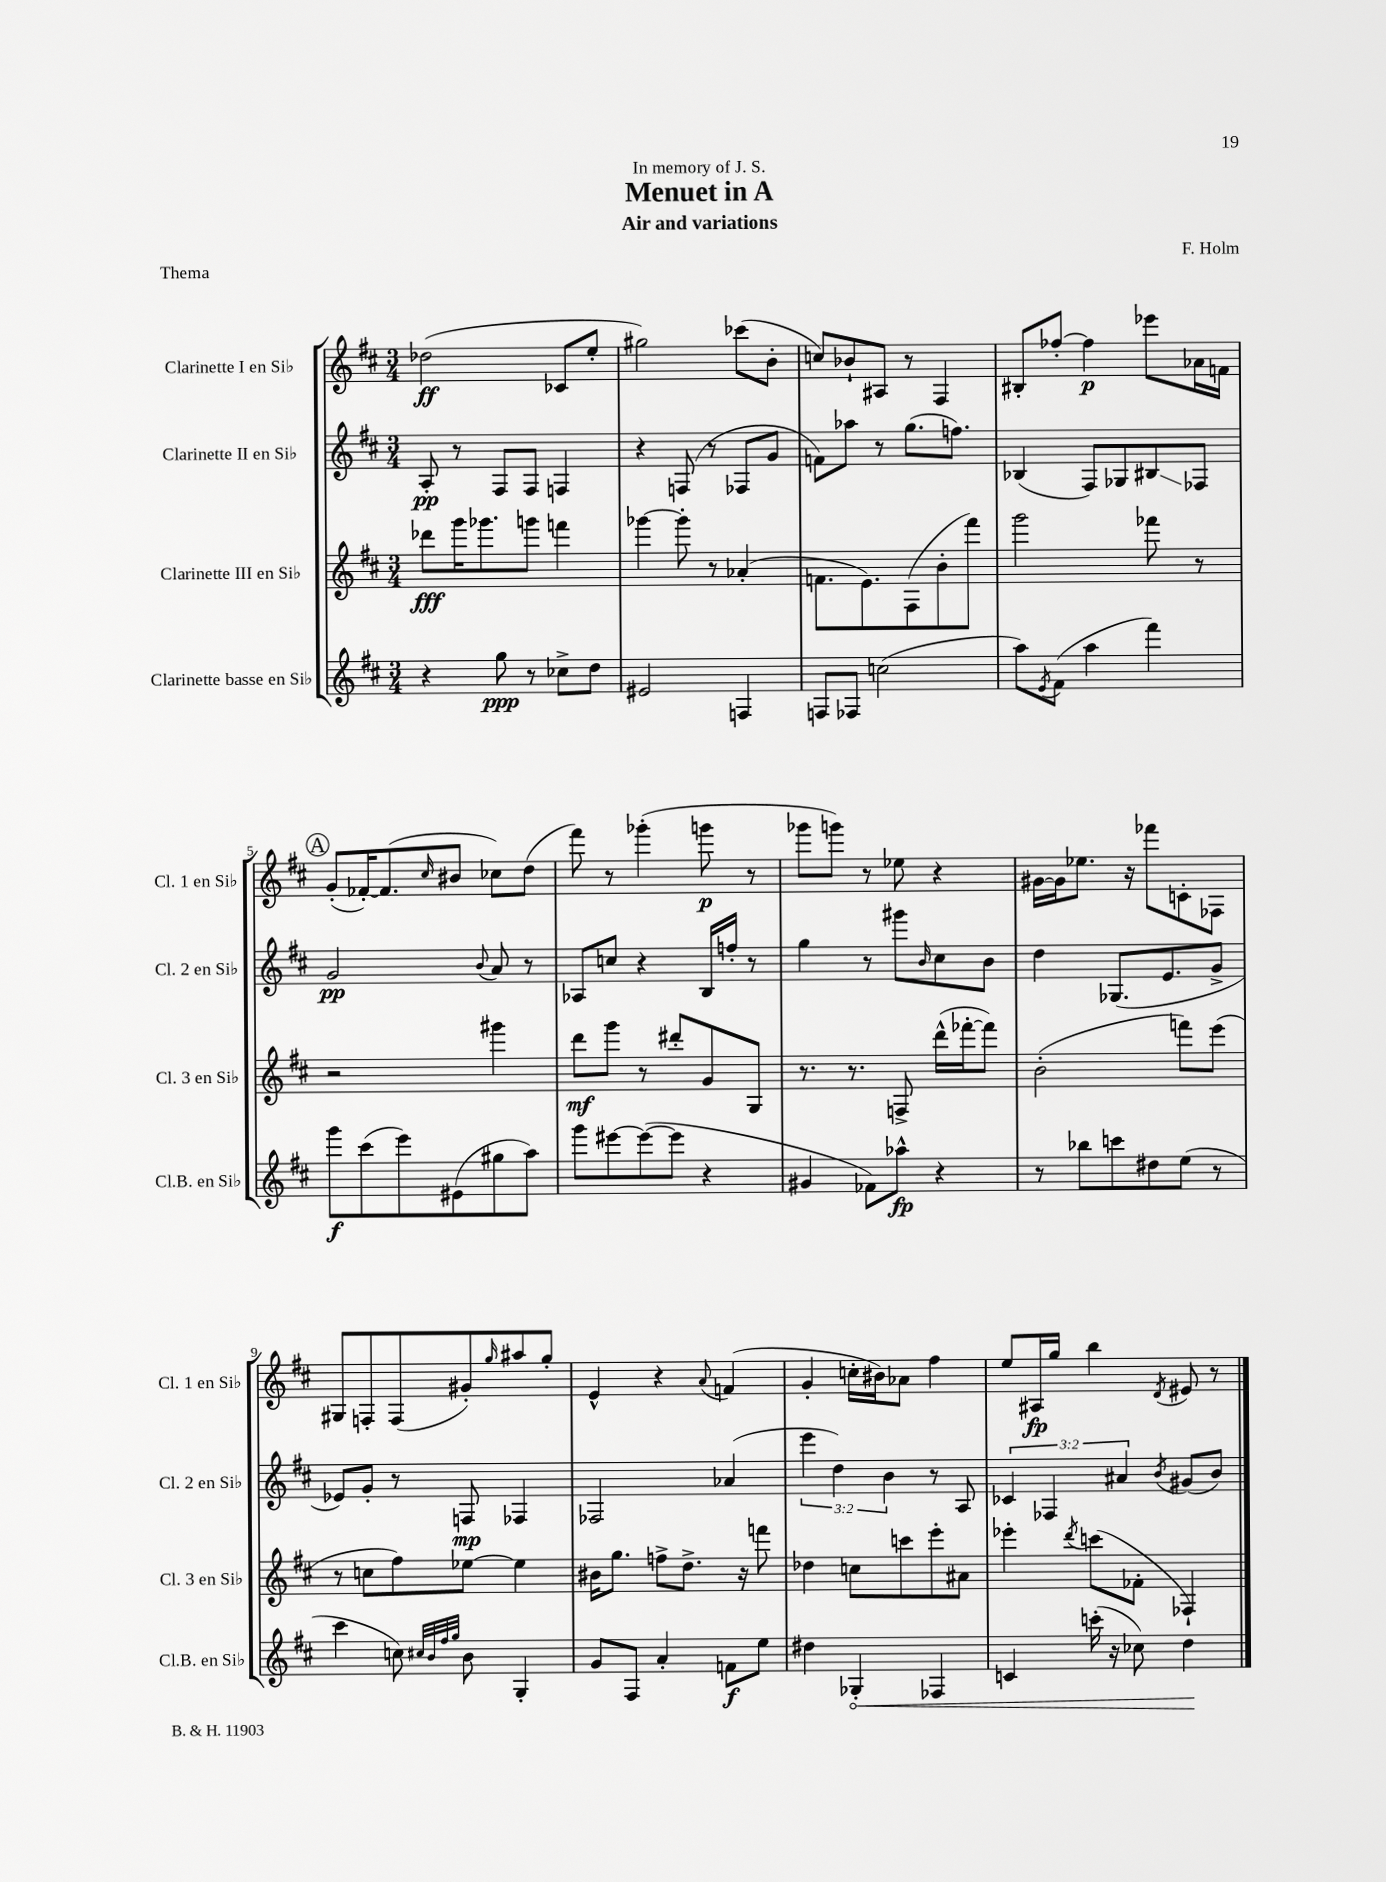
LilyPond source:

\header { title = "Menuet in A" composer = "F. Holm" subtitle = "Air and variations" dedication = "In memory of J. S." piece = "Thema" }
<<
\new StaffGroup <<
\new Staff = "s0" \with { instrumentName = "Clarinette I en Sib" shortInstrumentName = "Cl. 1 en Sib" } {
    \clef treble \key d \major \numericTimeSignature \time 3/4
    des''2\ff( ces'8 e''8-. |
    gis''2) ces'''8( b'8-. |
    c''8) bes'8-! ais8 r8 fis4 |
    bis8-. fes''8~-. fes''4\p ees'''8 aes'16 f'16 |
    \mark \markup { \circle "A" } g'8-.( fes'16~-.) fes'8.( \grace { cis''16 } bis'8 ces''8) d''8( |
    fis'''8) r8 ges'''4-.( g'''8\p r8 |
    ges'''8 g'''8) r8 ees''8 r4 |
    gis'16~ gis'16 ees''8. r16 fes'''8 c'8-. fes8 |
    gis8 f8-. f8( gis'8-.) \grace { g''16 } ais''8 g''8-. |
    e'4-^ r4 \appoggiatura { a'8 } f'4( |
    g'4-. c''16-. bis'16) aes'8 fis''4 |
    e''8 ais16\fp g''16 b''4 \acciaccatura { d'8 } eis'8 r8 \bar "|." |
}
\new Staff = "s1" \with { instrumentName = "Clarinette II en Sib" shortInstrumentName = "Cl. 2 en Sib" } {
    \clef treble \key d \major \numericTimeSignature \time 3/4 \override Staff.TupletNumber.text = #tuplet-number::calc-fraction-text
    a8-.\pp r8 fis8 fis8 f4 |
    r4 f8( r8 fes8 g'8 |
    f'8) aes''8 r8 g''8.( f''8.) |
    bes4( fis8) ges8 bis8\glissando fes8 |
    \mark \markup { \circle "A" } g'2\pp \appoggiatura { b'8 } a'8 r8 |
    aes8 c''8 r4 b16 f''16-. r8 |
    g''4 r8 gis'''8 \grace { b'16 } cis''8 b'8 |
    d''4 ges8.( e'8. g'8-> |
    ees'8) g'8-. r8 f8\mp fes4 |
    fes2 aes'4( |
    \tuplet 3/2 { e'''4 d''4) b'4 } r8 a8 |
    \tuplet 3/2 { ces'4 fes4 ais'4 } \acciaccatura { b'8 } gis'8( b'8) \bar "|." |
}
\new Staff = "s2" \with { instrumentName = "Clarinette III en Sib" shortInstrumentName = "Cl. 3 en Sib" } {
    \clef treble \key d \major \numericTimeSignature \time 3/4
    des'''8\fff g'''16 ges'''8. g'''8 f'''4 |
    ges'''4~ ges'''8-. r8 aes'4-.( |
    f'8. e'8.) fis8( b'8-. fis'''8) |
    g'''2 fes'''8 r8 |
    \mark \markup { \circle "A" } r2 gis'''4 |
    d'''8\mf g'''8 r8 dis'''8-. g'8 g8 |
    r8. r8. f8-> d'''16-^( fes'''16~-. fes'''8) |
    b'2-.( f'''8) e'''8( |
    r8 c''8 fis''8) ees''8~ ees''4 |
    bis'16 g''8. f''8-> d''8.-> r16 f'''8 |
    des''4 c''8 c'''8 e'''8-. ais'8 |
    ees'''4-. \acciaccatura { d'''8 } c'''8( fes'8-. fes4-!) \bar "|." |
}
\new Staff = "s3" \with { instrumentName = "Clarinette basse en Sib" shortInstrumentName = "Cl.B. en Sib" } {
    \clef treble \key d \major \numericTimeSignature \time 3/4
    r4 g''8\ppp r8 ces''8-> d''8 |
    eis'2 f4 |
    f8 fes8 c''2( |
    a''8) \acciaccatura { e'8 } fis'8( a''4 fis'''4) |
    \mark \markup { \circle "A" } g'''8\f cis'''8( e'''8) eis'8( gis''8 a''8) |
    g'''8 eis'''8~ eis'''8~( eis'''8 r4 |
    gis'4 fes'8) aes''8-^\fp r4 |
    r8 bes''8 c'''8 dis''8 e''8( r8 |
    cis'''4 c''8) \grace { cis''32 b'32 fis''32 g''32 } b'8 g4-. |
    g'8 fis8 a'4-. f'8\f e''8 |
    dis''4 \once \override Hairpin.circled-tip = ##t ges4-.\< fes4 |
    c'4 c'''16-.( r16 ces''8) d''4\! \bar "|." |
}
>>
>>
